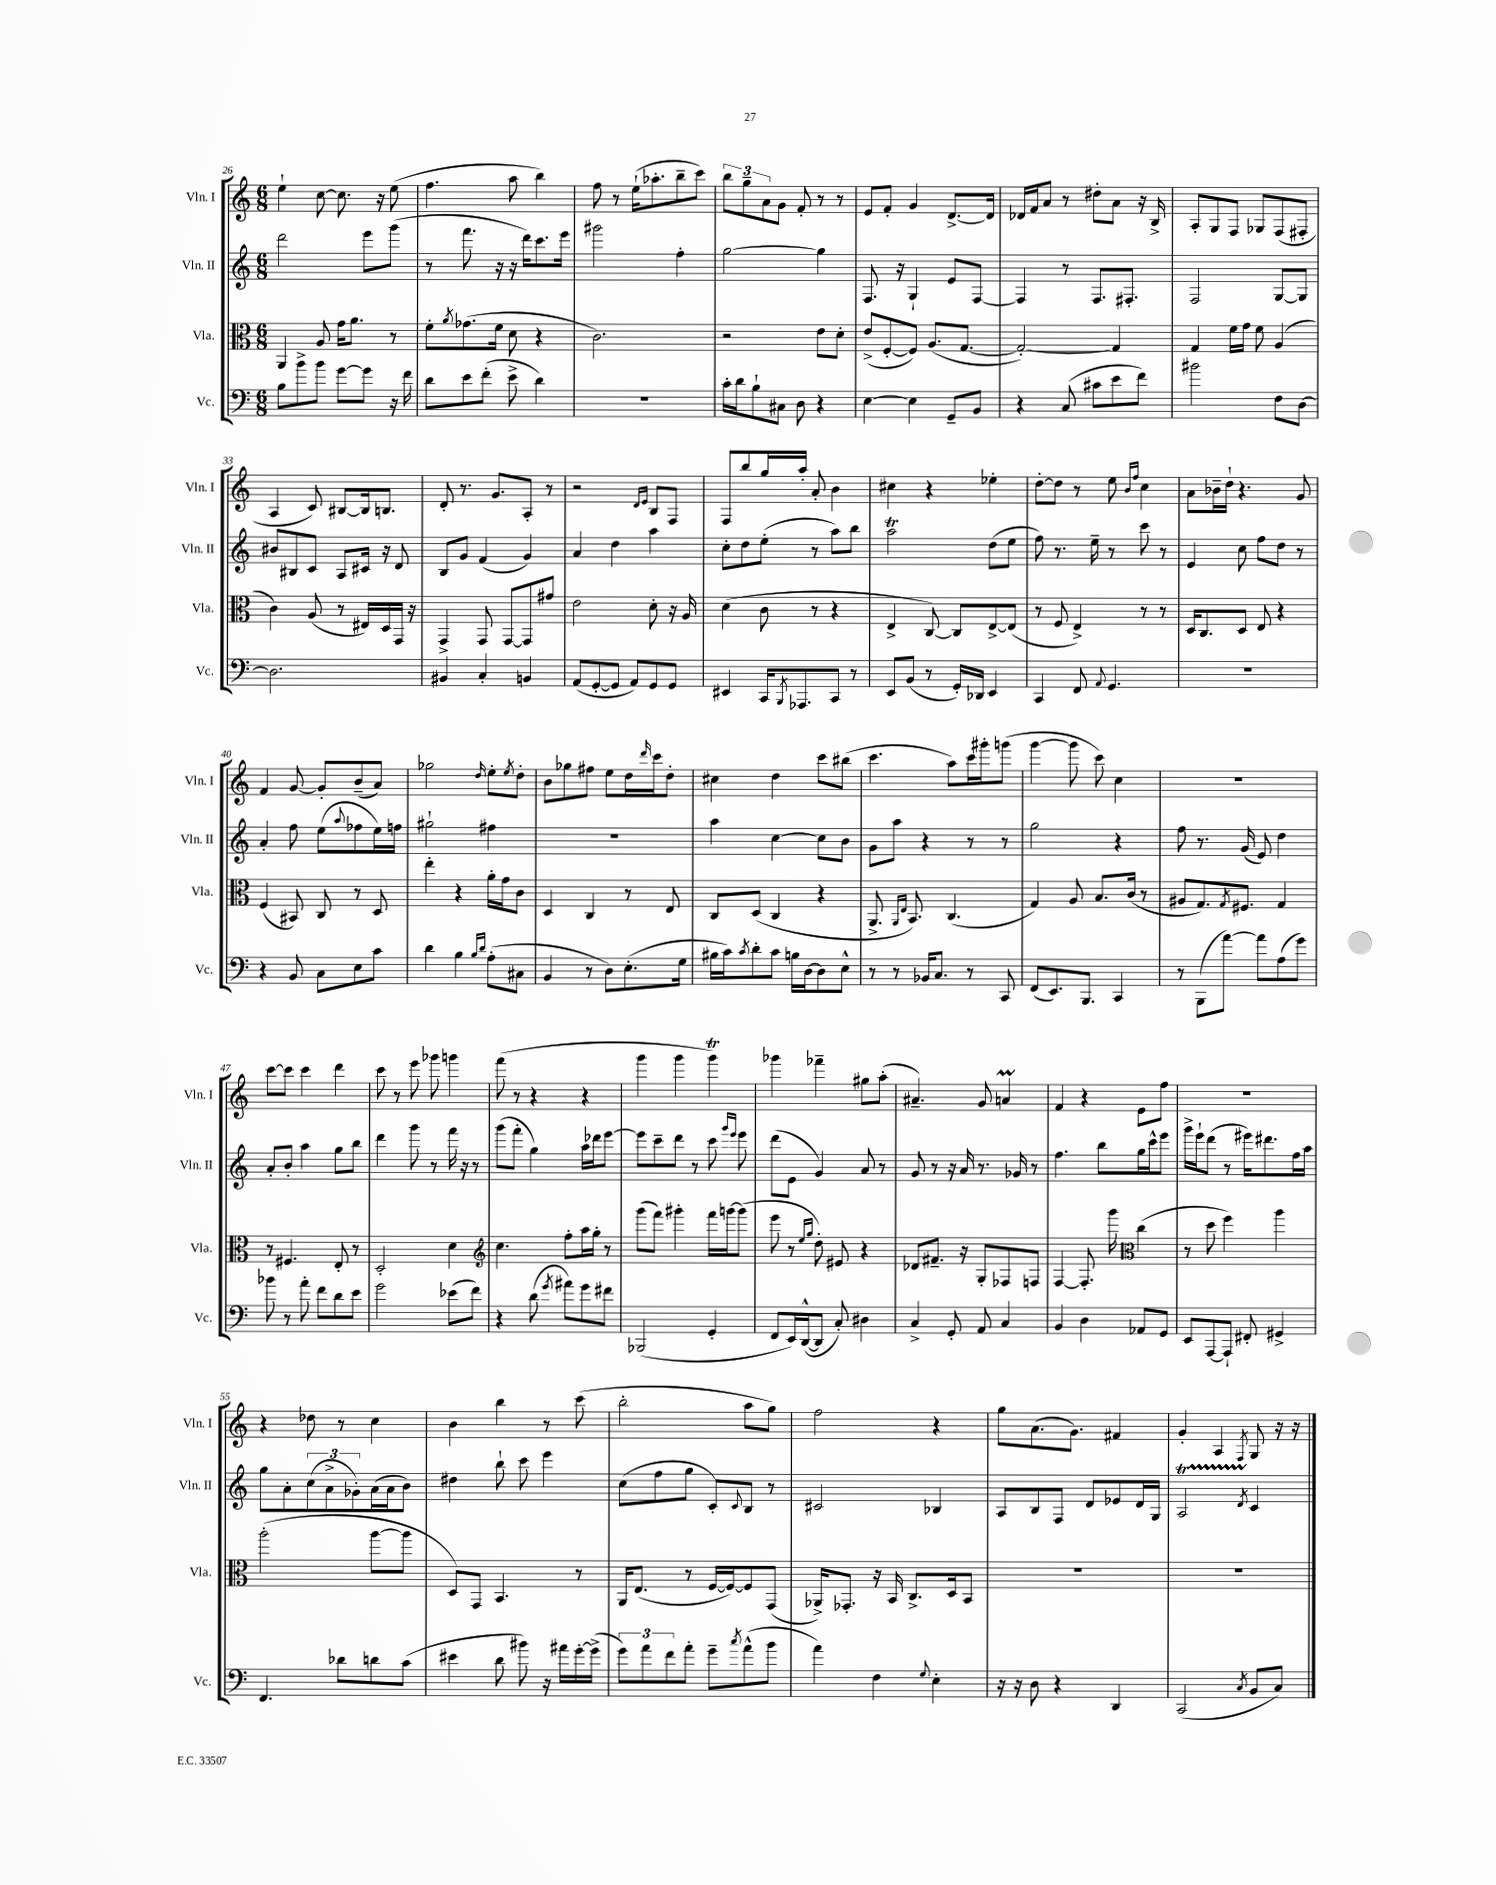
<<
\new StaffGroup <<
\new Staff = "s0" \with { instrumentName = "Vln. I" shortInstrumentName = "Vln. I" } {
    \clef treble \key c \major \numericTimeSignature \time 6/8
    e''4-! c''8~ c''8. r16 e''8( |
    f''4. a''8 b''4) |
    f''8 r8 e''16-!( aes''8.-. b''8-- c'''8) |
    \tuplet 3/2 { b''8 g''8-- a'8 } g'8 f'8-. r8 r8 |
    e'8 f'8-. g'4 d'8.~-> d'16 |
    des'16 f'16 a'8 r8 dis''8-. a'8 r16 b16-> |
    a8-. g8 f8 ges8 f8( fis8-. |
    a4 c'8) bis8~ bis16 b8. |
    d'8-. r8. g'8. a8-. r8 |
    r2 \grace { d'16 e'16 } b8 f8 |
    f8 b''8 g''16 a''16-. a'8-. b'4 |
    cis''4 r4 ees''4-. |
    d''8~-. d''8 r8 e''8 \grace { b'16 f''16 } c''4 |
    a'8 bes'16-- d''16-! r4. g'8 |
    f'4 g'8~ g'8-. b'8--( a'8) |
    ges''2 \grace { d''16 } e''8-. \acciaccatura { e''8 } d''8-. |
    b'8 ges''8 fis''8 e''8 d''16 \grace { d'''16 } c'''16 d''8-. |
    cis''4 d''4 c'''8 bis''8( |
    c'''4. a''8) c'''16 gis'''16-. g'''8( |
    g'''4~ g'''8 c'''8) c''4 |
    R2. |
    c'''8~ c'''8 c'''4 d'''4 |
    c'''8 r8 e'''8 ges'''8 g'''4 |
    f'''8( r8 r4 r4 |
    g'''4 g'''4 g'''4\trill) |
    ges'''4 fes'''4-- gis''8 a''8-.( |
    ais'4.--) g'8 a'4\prall |
    f'4 r4 e'8 f''8 |
    R2. |
    r4 des''8 r8 c''4 |
    b'4 b''4 r8 c'''8( |
    b''2-. a''8 g''8) |
    f''2 r4 |
    g''8 a'8.( g'8.) fis'4 |
    g'4-. a4 \acciaccatura { f8 } g8 r16 r16 \bar "|." |
}
\new Staff = "s1" \with { instrumentName = "Vln. II" shortInstrumentName = "Vln. II" } {
    \clef treble \key c \major \numericTimeSignature \time 6/8
    d'''2 e'''8 g'''8( |
    r8 f'''8. r16 r16 d'''16) c'''8. e'''16 |
    gis'''2 f''4-. |
    g''2~ g''4 |
    f8. r16 g4-! e'8 f8~ |
    f4 r8 f8. fis8.-. |
    f2 g8~ g8 |
    bis'8 bis8 c'8 a8 cis'16 r16 d'8 |
    b8 g'8 f'4( g'4) |
    a'4 d''4 a''4 |
    c''8-. d''8 e''8-.( r8 a''8) b''8 |
    a''2\trill d''8( e''8 |
    f''8) r8. e''16-- r8 c'''8 r8 |
    e'4 c''8 f''8 d''8 r8 |
    a'4-. f''8 e''8( \appoggiatura { a''8 } fes''8 e''16) f''16 |
    gis''2-! fis''4 |
    R2. |
    a''4 c''4~ c''8 b'8 |
    g'8 a''8 r4 r8 r8 |
    g''2 r4 |
    f''8 r8. g'16( e'8) d''4 |
    a'8-. b'8-. a''4 g''8 b''8 |
    d'''4 g'''8 r8 f'''16 r16 r8 |
    g'''8( f'''8-. g''4) a''16 des'''16 e'''8~ |
    e'''8 c'''8-- d'''8 r8 c'''8 \grace { g'''16 e'''16 } e'''8 |
    d'''8( e'8 g'4) a'8 r8 |
    g'8 r8 r16 a'16 r8. ges'16 r8 |
    f''4. b''8 g''16 c'''16-^ e'''8 |
    g'''16-> e'''16-! d'''8( r8 eis'''16) dis'''8. f''16 a''16 |
    g''8 a'8-. \tuplet 3/2 { c''8( a'8-> ges'8-.) } a'16( a'16 b'8) |
    dis''4 b''8-! c'''8 e'''4 |
    c''8( f''8 g''8 c'8-.) \appoggiatura { c'8 } b8 r8 |
    cis'2 bes4 |
    a8 b8 f8 d'8 ees'8 d'16 g16 |
    a2\startTrillSpan \acciaccatura { d'8 } c'4\stopTrillSpan \bar "|." |
}
\new Staff = "s2" \with { instrumentName = "Vla." shortInstrumentName = "Vla." } {
    \clef alto \key c \major \numericTimeSignature \time 6/8
    a,4 a8 g'16 a'8. r8 |
    f'8-. \acciaccatura { a'8 } ges'8.( f'16 d'8 r4 |
    c'2.) |
    r2 e'8 d'8-. |
    e'8->( f8~-. f8) a8.( g8.~ |
    g2~-.) g4 |
    g4 f'16 g'16 f'8 a4( |
    c'4) a8( r8 eis16) d16 g,16 r16 |
    g,4-> g,8 g,8~ g,8 gis'8 |
    e'2 d'8-. r16 a16 |
    d'4( c'8 r8 r4 |
    e4-> c8~) c8 e8~-> e8( |
    r8 f8 e4->) r8 r8 |
    d16 c8. d8 e8 r4 |
    f4( bis,8) c8 r8 d8 |
    e''4-. r4 a'16-. g'16 c'8 |
    d4 c4 r8 e8 |
    c8 d8( c4 r4 |
    a,8.-> \grace { a,16 e16 } b,8.) c4.( |
    g4) a8 b8. c'16( r8 |
    ais8 g8.) \acciaccatura { g8 } fis8. g4 |
    r8 fis4. e8-. r8 |
    d2-. d'4 |
    \clef treble c''4. f''8-. a''16 g''16-. r8 |
    g'''8( f'''8) gis'''4-. f'''16 g'''16~ g'''8( |
    e'''8 r8 \grace { e''16 g''16 } d''8-.) eis'8 r4 |
    des'8 fis'8.-- r16 g8-. fes8 f8 |
    f4~ f8.-. g'''16 \clef alto c''4( |
    r8 d''8 f''4) a''4 |
    a''2-.( a''8~ a''8 |
    d8) g,8 b,4. r8 |
    a,16 e8.( r8 f16~ f16~) f8 g,8( |
    aes,16->) ges,8.-. r16 b,16 c8.-> d16 b,8 |
    R2. |
    R2. \bar "|." |
}
\new Staff = "s3" \with { instrumentName = "Vc." shortInstrumentName = "Vc." } {
    \clef bass \key c \major \numericTimeSignature \time 6/8
    b8 b'8-> b'8 g'8~ g'8 r16 f'16 |
    d'8 e'8 f'8-.( e'8-> d'4) |
    R2. |
    c'16-. d'16 b8-! cis8 d8 r4 |
    e4~ e4 g,8-- b,8 |
    r4 c8( cis'8 e'8 f'8) |
    bis'2 f8 d8~ |
    d2. |
    bis,4 c4-. b,4 |
    a,8( g,8~-. g,8 a,8) g,8 g,8 |
    eis,4 c,16 \acciaccatura { b,,8 } aes,,8. c,8 r8 |
    e,8 b,8( r8 g,16-.) des,16 e,4 |
    c,4 f,8 \appoggiatura { a,8 } g,4. |
    R2. |
    r4 b,8 c8 e8 c'8 |
    d'4 b4 \grace { b16 d'16 } a8-.( cis8 |
    b,4 r8 d8) e8.-.( g16 |
    bis16 c'16) \acciaccatura { c'8 } d'8-. c'8 b16 d16~ d8 e8-^ |
    r8 r8 bes,16 c8. r8 c,8 |
    f,8( e,8.) b,,8. c,4 |
    r8 b,,8( a'8~) a'8 a8( g'8) |
    bes'8 r8 a'8-. f'8 d'8 e'8 |
    g'2 ees'8( f'8) |
    r4 d'8( \acciaccatura { g'8 } ais'8) g'8 fis'8 |
    bes,,2( g,4-. |
    f,8 e,16) d,16~-^( d,8 c8-.) dis4 |
    c4-> g,8-. a,8 c4 |
    b,4 d4 aes,8 g,8 |
    e,8 a,,8~ a,,8-! fis,8-. gis,4-> |
    f,4. des'8 d'8 c'8( |
    eis'4 d'8 bis'8) r16 ais'16 g'16~-. g'16->( |
    \tuplet 3/2 { g'8) a'8 f'8 } a'8-. g'8-- \acciaccatura { c''8 } a'8-^( b'8 |
    a'4) f4 \appoggiatura { g8 } e4-. |
    r16 r16 d8 r4 d,4 |
    c,2( \acciaccatura { c8 } b,8 c8) \bar "|." |
}
>>
>>
\layout { \context { \Score currentBarNumber = #26 } }
